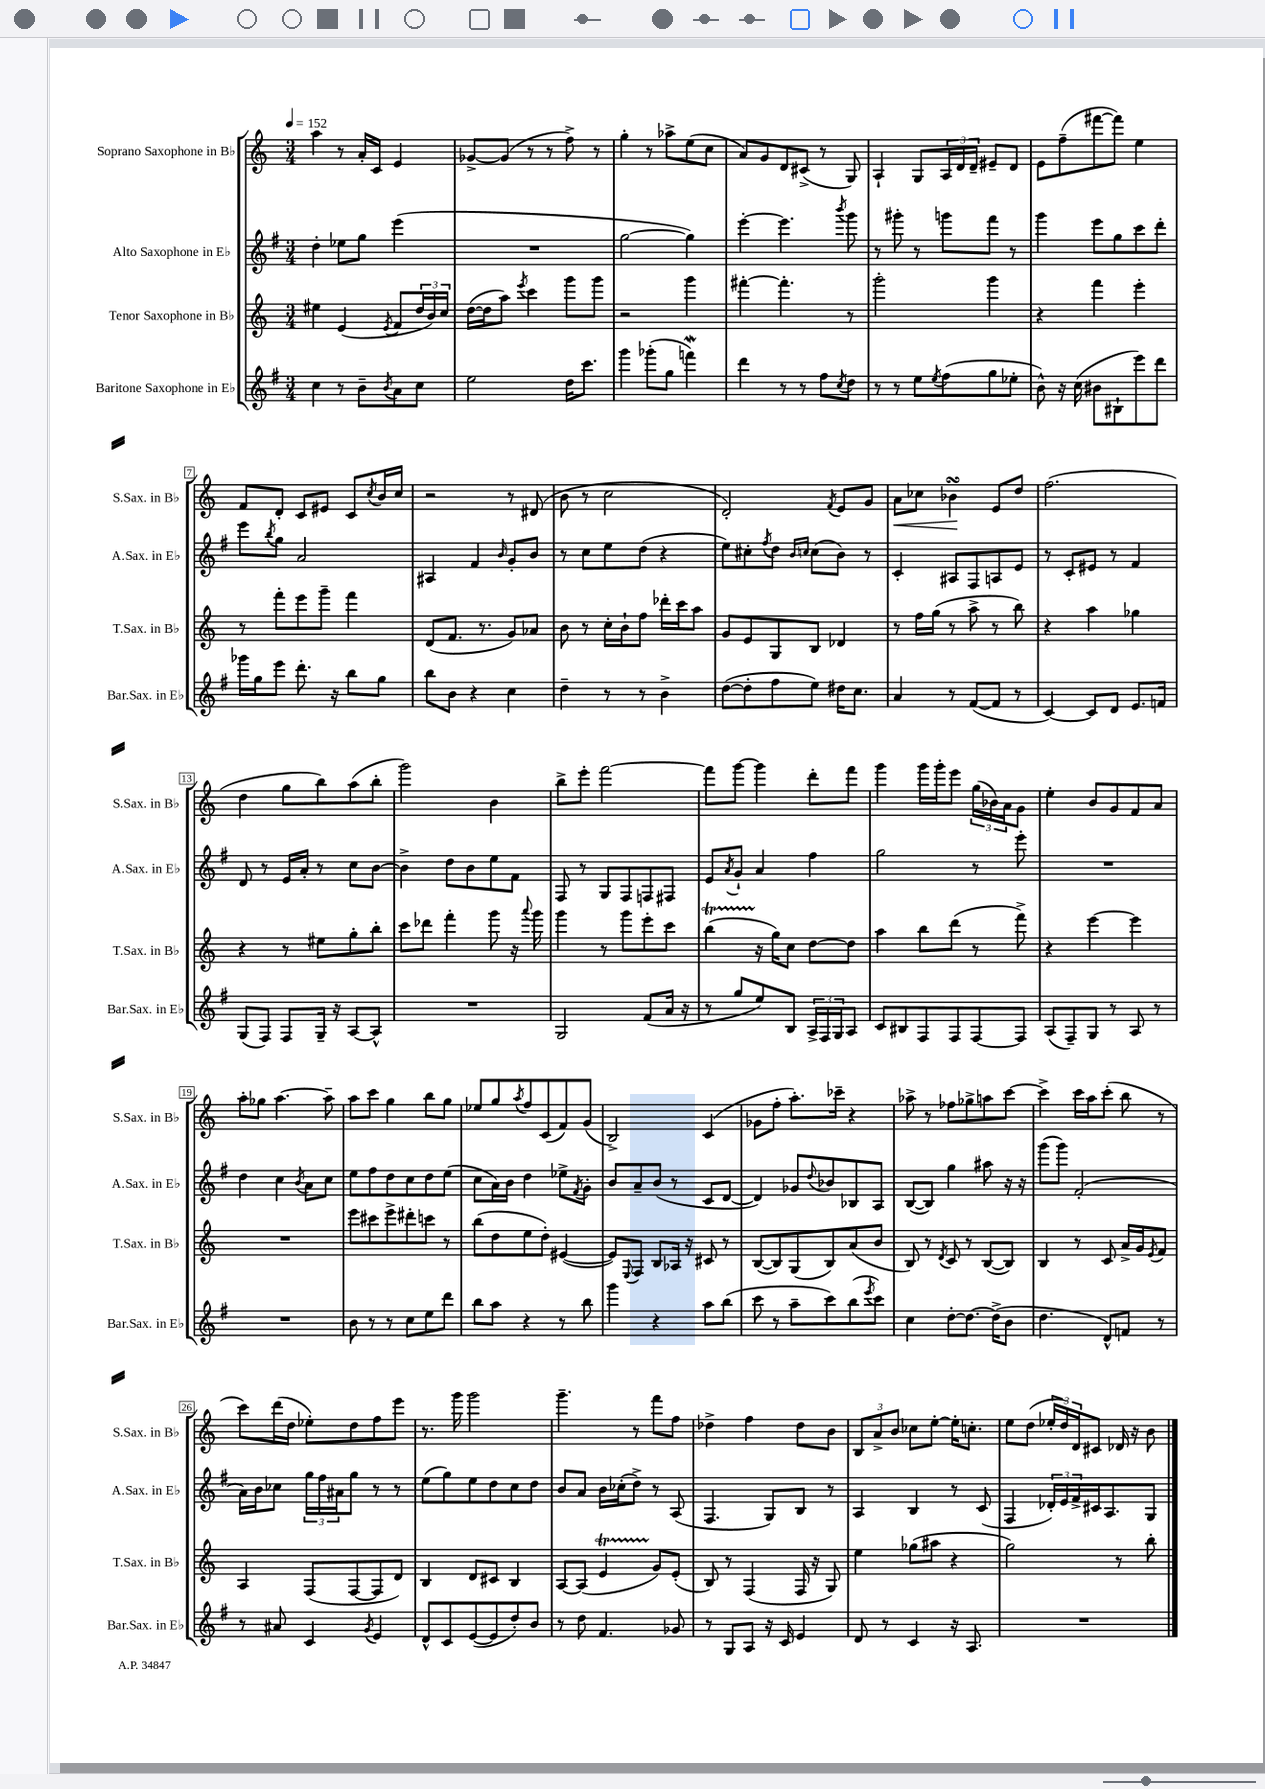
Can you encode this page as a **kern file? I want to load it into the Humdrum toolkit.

**kern	**kern	**kern	**kern
*staff4	*staff3	*staff2	*staff1
*clefG2	*clefG2	*clefG2	*clefG2
*k[f#]	*k[]	*k[f#]	*k[]
*M3/4	*M3/4	*M3/4	*M3/4
*MM152	*MM152	*MM152	*MM152
4cc	4ee#	4dd'	4aa
8r	(4e	8ee-	8r
8b~	.	8gg	16a'
.	.	.	16c
8qb	8qe	.	.
8a	8f	(4eee	4e
8cc	24dd	.	.
.	24b)	.	.
.	24cc	.	.
=	=	=	=
2ee	([16dd	2.r	[8g-^
.	16dd]	.	.
.	8aa)	.	(8g-]
.	8qeee	.	.
.	4ccc	.	8r
.	.	.	8r
16dd	8ggg	.	8ff^)
8.ccc	.	.	.
.	8ggg	.	8r
=	=	=	=
4ggg	2r	[2gg	4gg'
(8ggg-'	.	.	8r
8gg	.	.	8aa-^
4fff)	4ggg	4gg])	(8ee
.	.	.	8cc
=	=	=	=
4ddd	[4fff#'	[4eee'	8a)
.	.	.	8g
8r	4.fff#']	4.eee]	8d
8r	.	.	(8c#^
8ff#	.	.	8r
8qcc	.	8qbbb	.
8dd	8r	8ggg	8G)
=	=	=	=
8r	2ggg'	8r	4A`
8r	.	8ggg#'	.
8ee	.	8r	8G
8qee	.	.	.
(8ff#	.	8ggg	24A
.	.	.	24d
.	.	.	24d~
8gg	4ggg	8fff#	8e#~
8ee-'	.	8r	8d
=	=	=	=
8b^^)	4r	4ggg	8e
16r	.	.	(8ff~
(16cc	.	.	.
8b#	4fff	8eee	[8fff#
8B#`	.	8gg	8fff#])
8eee)	4eee'	8ccc	4ee
8ddd	.	8ddd'	.
=	=	=	=
16ggg-	8r	8eee	8f
16gg	.	.	.
.	.	8qbb	.
8eee	8fff'	8gg	8d'
8.ddd'	8eee	2a	8c
.	8ggg~	.	8e#
16r	.	.	.
8bb	4fff	.	8c
.	.	.	8qcc
8gg	.	.	16b
.	.	.	16cc
=	=	=	=
8bb	(8d	4A#	2r
8b	8.f	.	.
4r	.	4f#	.
.	8.r	.	.
.	.	16qqb	.
4cc	8g)	8g'	8r
.	8a-	8b	(8d#
=	=	=	=
4dd~	8b	8r	8b
.	8r	8cc	8r
8r	16cc'	8ee	2cc
.	16b`	.	.
8r	8ff	(8dd	.
4b^	16ddd-'	4r	.
.	16ccc	.	.
.	8aa	.	.
=	=	=	=
([8dd	8g	8ee)	2d')
8dd']	8e	8cc#'	.
.	.	8qff#	.
8ff#	8G	8dd	.
.	.	16qqb	.
.	.	16qqcc	.
8ee)	8B	(8cc	.
.	.	.	8qf
16dd#	4d-	8b)	8e
8.cc	.	.	.
.	.	8r	8g
=	=	=	=
4a	8r	4c'	8a
.	16ff	.	8cc-
.	(16gg	.	.
8r	8r	8A#	4b-
([8f#	8aa^	8F#	.
8f#]	8r	8A	8e
8r	8bb)	8e	8dd
=	=	=	=
[4c)	4r	8r	(2.ff
.	.	8c'	.
8c]	4aa	8e#	.
8d	.	8r	.
8.e	4gg-	4f#	.
16f	.	.	.
=	=	=	=
(8G	4r	8d	4dd
8F#)	.	8r	.
8F#	8r	16e	8gg
.	.	16a'	.
16G~	8ee#	8r	8bb)
16r	.	.	.
[8A	8gg'	8cc	(8aa
8A^^]	8bb'	[8b	8bb'
=	=	=	=
2.r	8ccc	4b^]	2ggg)
.	8ddd-	.	.
.	4fff'	8dd	.
.	.	8b	.
.	8ggg	8ee	4b
.	16r	8f#	.
.	8qqaaa	.	.
.	16ggg	.	.
=	=	=	=
2G	4ggg	8F#	8bb^
.	.	8r	8eee'
.	8r	8G	[2fff
.	8ggg	8F#	.
(8f#	8eee'	8F	.
16a	8ccc	8F#	.
16r	.	.	.
=	=	=	=
8r	(4bb	8e	8fff]
.	.	8qa	.
8gg	.	8g`	[8ggg
8ee)	16r	4a	4ggg]
.	16gg)	.	.
8B	8cc	.	.
24A^	[8dd	4ff#	8ddd'
24F#	.	.	.
24G	.	.	.
8A	8dd]	.	8fff
=	=	=	=
8c	4aa	2gg	4ggg
8B#	.	.	.
8F#	8bb	.	16ggg
.	.	.	16ggg'
8F#	(8ddd	.	8eee
[8F#	8r	8r	(24gg
.	.	.	24b-)
.	.	.	24a
8F#]	8fff^)	8eee'	8g
=	=	=	=
(8A	4r	2.r	4ee'
8F#~)	.	.	.
8G	[4eee	.	8b
8r	.	.	8g
8A	4eee]	.	8f
8r	.	.	8a
=	=	=	=
2.r	2.r	4dd	8aa'
.	.	.	8gg-
.	.	4cc	[4.aa
.	.	8qb	.
.	.	8a	.
.	.	8cc	8aa~]
=	=	=	=
8b	8eee	8ee	8aa
8r	8ccc#	8ff#	8ccc
8r	8eee^	8dd	4gg
8cc	8ddd#'	8cc	.
8ee	8ccc	8dd	8bb
8ddd	8r	(8ee	8gg
=	=	=	=
8bb	(8bb	8cc	8ee-
8aa	8dd	16a)	8gg
.	.	16b	.
.	.	.	8qaa
4r	8ee	4dd	8ff
.	8dd')	.	(8c
8r	([4e#	8ee-^	8f)
.	.	8qf#	.
8bb	.	8g'	(8g
=	=	=	=
4ggg	8e#])	8b	2B^)
.	8qqE	.	.
.	8F	8a~	.
4r	8B	(8b	.
.	16A-	8r	.
.	16r	.	.
8aa	8c#	8c	(4c
(8bb	8r	[8d	.
=	=	=	=
8ccc	([8B	4d])	8g-
8r	8B])	.	8ff'
8aa~	(8G	8g-	8.aa')
.	.	8qqdd	.
8ccc)	8B)	8b-	.
.	.	.	16ccc-~
(8bb	(8a	8B-	4r
8qeee	.	.	.
8ccc)	8b	8A	.
=	=	=	=
4cc	8B)	([8B	8aa-^
.	8r	8B])	8r
.	8qd	.	.
[8dd'	8c	4gg	8ff-
8.dd_	8r	.	8gg-^
.	([8B	8aa#	8aa
(16dd^]	.	.	.
8b	8B])	16r	[8ccc
.	.	16r	.
=	=	=	=
4.dd	4B	(8ggg	4ccc^]
.	.	8ggg)	.
.	8r	(2f#'	16ccc
.	.	.	16aa
8d^^)	8c	.	(8ccc'
8f	16a^	.	8bb
.	16g	.	.
.	8qe	.	.
8r	8f	.	8r
=	=	=	=
8r	4A	16a)	8ccc)
.	.	16b	.
8a#	.	8cc-	(16ddd
.	.	.	16dd
4c	(8F	24gg	8ee-')
.	.	24ff#	.
.	.	24a#	.
.	[8F	8gg	8dd
8qg	.	.	.
4e	8F]	8r	8ff
.	8d)	8r	8eee
=	=	=	=
8d^^	4B	(8ee	8.r
8c	.	8gg)	.
.	.	.	16ggg
([8e	8d	8ee	2ggg
8e]	8c#	8dd	.
8dd')	4B	8cc	.
8b	.	8dd	.
=	=	=	=
8r	[8A	8b	4.ggg~
8dd	(8A]	8a	.
4.f#	4e	16b	.
.	.	(16cc-'	.
.	.	8dd^)	8r
.	8g)	8r	8fff
8g-	(8e'	(8A	8ff
=	=	=	=
8r	8B)	4.F#	4dd-^
8G	8r	.	.
8A	(4F	.	4ff
16r	.	8G)	.
16c	.	.	.
4e	16F	8B	8dd-
.	16r	.	.
.	8G)	8r	8b
=	=	=	=
8d	4ee	4A	12B
.	.	.	12a^
8r	.	.	.
.	.	.	12b
4c	(8gg-	4B	8cc-
.	8aa#	.	[8ee'
16r	4r	8r	16ee']
8.A	.	.	8.cc'
.	.	(8c	.
=	=	=	=
2.r	2gg)	4F#	8ee
.	.	.	(8dd
.	.	24d-')	24ee-'
.	.	24e	24dd)
.	.	24f#^	24d
.	.	16c#	8c#
.	.	8.A	.
.	8r	.	16d-
.	.	.	16r
.	8bb'	8G	8b
==	==	==	==
*-	*-	*-	*-
